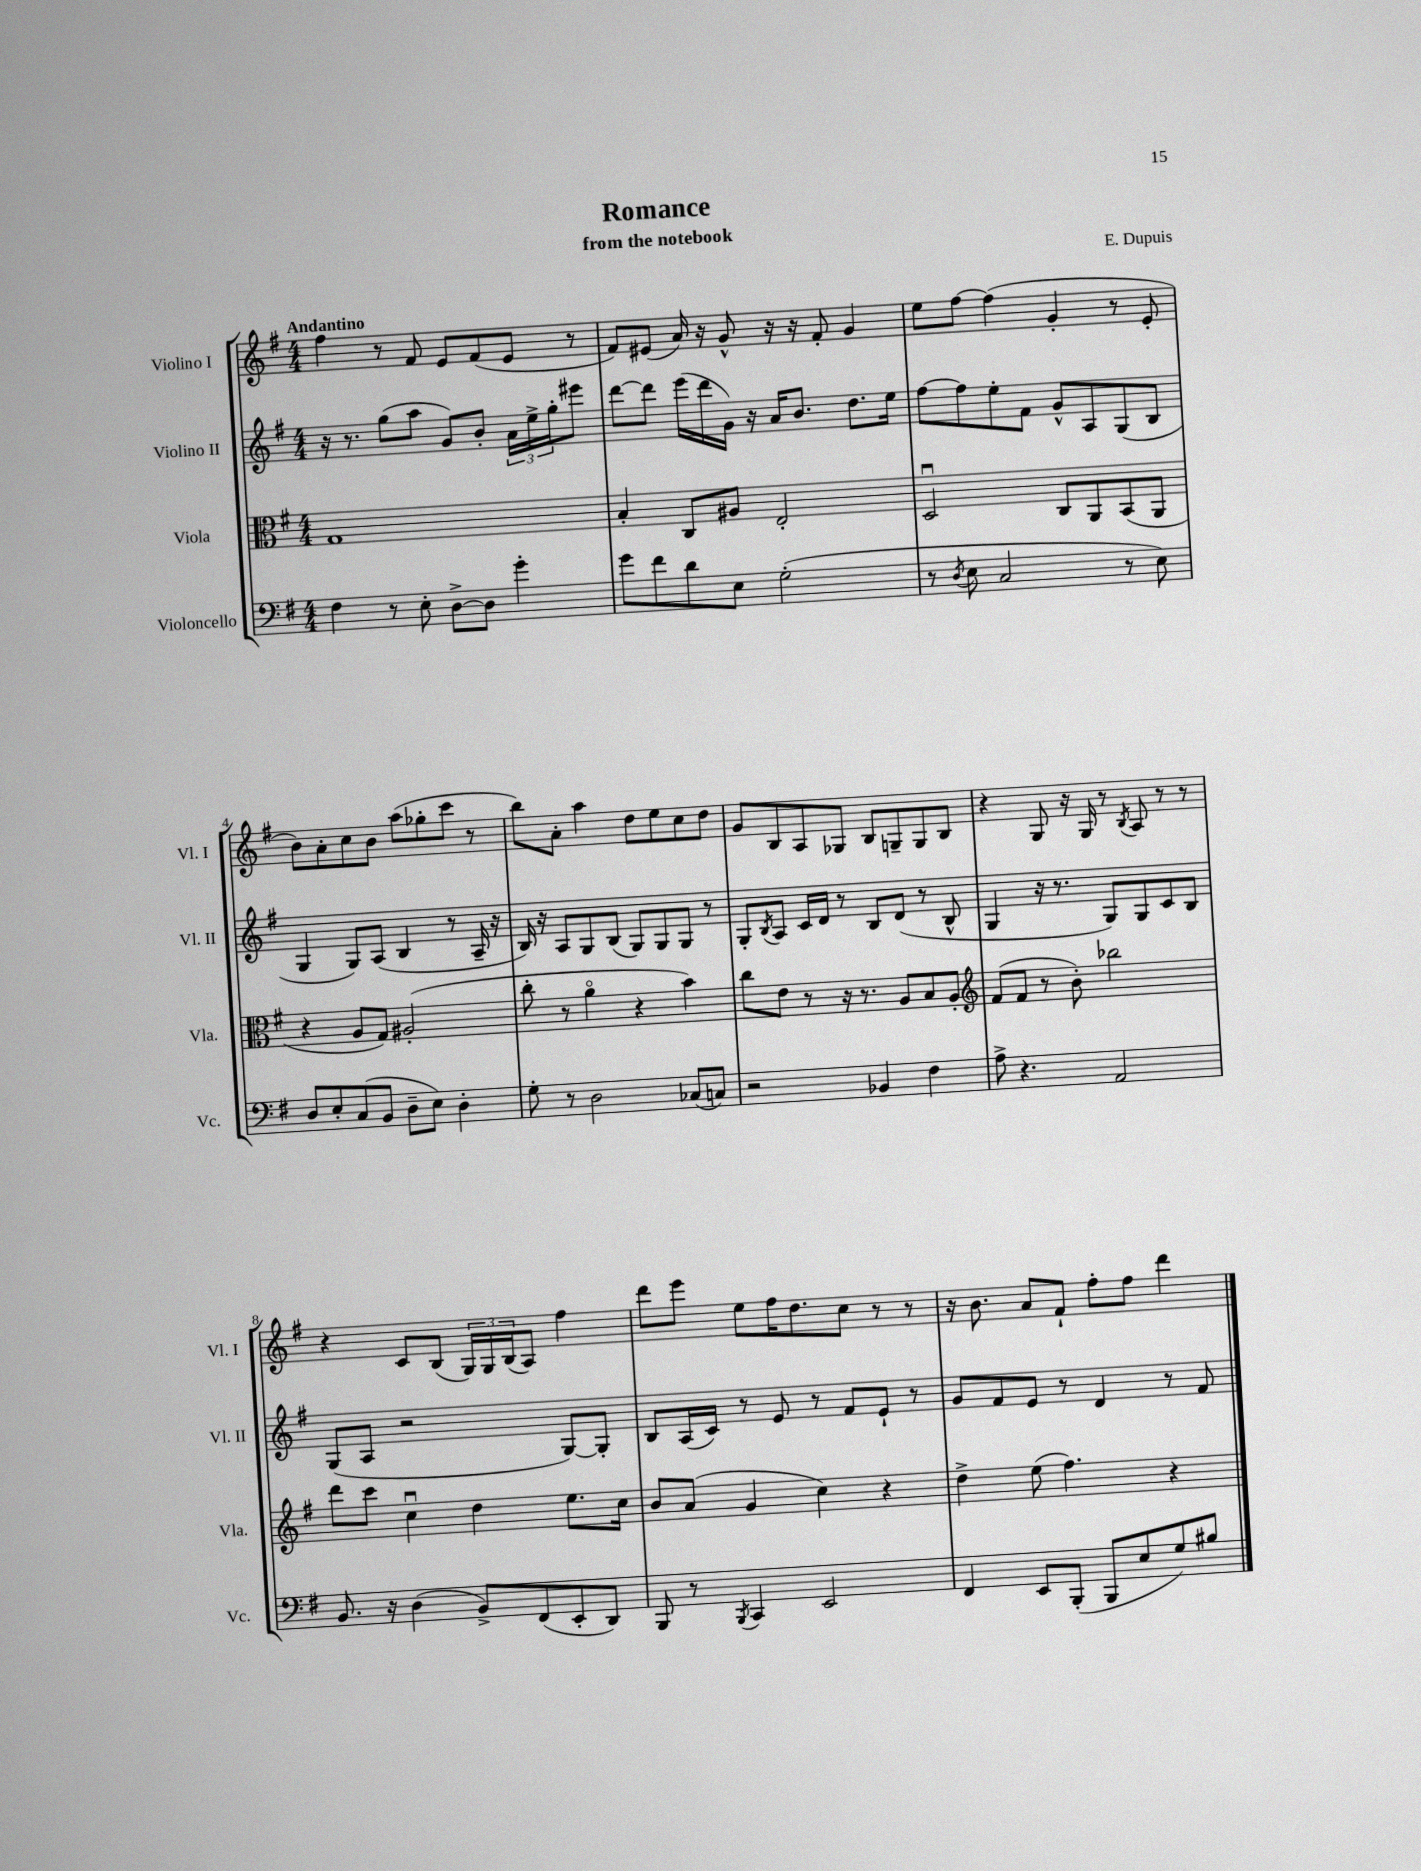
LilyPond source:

\header { title = "Romance" composer = "E. Dupuis" subtitle = "from the notebook" }
<<
\new StaffGroup <<
\new Staff = "s0" \with { instrumentName = "Violino I" shortInstrumentName = "Vl. I" } {
    \clef treble \key g \major \numericTimeSignature \time 4/4 \tempo "Andantino"
    fis''4 r8 fis'8 e'8 fis'8( e'8 r8 |
    fis'8) eis'8( a'16) r16 g'8-^ r16 r16 fis'8-. g'4 |
    e''8 fis''8~ fis''4( g'4-. r8 e'8-. |
    b'8) a'8-. c''8 b'8 a''8( ges''8-. c'''8 r8 |
    b''8) a'8-. a''4 d''8 e''8 c''8 d''8 |
    g'8 b8 a8 ges8 b8 g8-- g8 b8 |
    r4 g8 r16 g16 r8 \acciaccatura { b8 } a8 r8 r8 |
    r4 c'8 b8( \tuplet 3/2 { g16) g16 b16( } a8) fis''4 |
    d'''8 e'''8 e''8 fis''16 d''8. c''8 r8 r8 |
    r16 b'8. a'8 fis'8-! fis''8-. fis''8 d'''4 \bar "|." |
}
\new Staff = "s1" \with { instrumentName = "Violino II" shortInstrumentName = "Vl. II" } {
    \clef treble \key g \major \numericTimeSignature \time 4/4
    r16 r8. g''8( a''8 g'8) b'8-. \tuplet 3/2 { a'16 e''16-> g''16-. } eis'''8 |
    d'''8~ d'''8 e'''16( d'''16 g'16) r16 a'16 b'8. d''8. e''16 |
    fis''8~ fis''8 e''8-. fis'8 g'8-^ a8 g8( b8 |
    g4 g8) a8( b4 r8 a16-- r16 |
    b16) r16 a8 g8 b8( g8) g8 g8 r8 |
    g8-. \acciaccatura { b8 } a8 c'16 d'16 r8 b8 d'8( r8 b8-^ |
    g4 r16 r8. g8) g8 c'8 b8 |
    g8( a8 r2 g8~) g8-. |
    b8 a16( c'16) r8 e'8 r8 fis'8 e'8-! r8 |
    g'8 fis'8 e'8 r8 d'4 r8 fis'8 \bar "|." |
}
\new Staff = "s2" \with { instrumentName = "Viola" shortInstrumentName = "Vla." } {
    \clef alto \key g \major \numericTimeSignature \time 4/4
    g1 |
    b4-. c8 ais8 e2-. |
    d2\downbow c8 a,8 b,8( a,8 |
    r4 a8 g8) ais2-.( |
    c''8-. r8 a'4\flageolet r4 b'4) |
    c''8 e'8 r8 r16 r8. a8 b8 a8-. |
    \clef treble fis'8( fis'8 r8 b'8-.) bes''2 |
    d'''8 c'''8 c''4\downbow d''4 e''8. c''16 |
    b'8 a'8( g'4 c''4) r4 |
    d''4-> e''8( fis''4.) r4 \bar "|." |
}
\new Staff = "s3" \with { instrumentName = "Violoncello" shortInstrumentName = "Vc." } {
    \clef bass \key g \major \numericTimeSignature \time 4/4
    fis4 r8 e8-. d8~-> d8 g'4-. |
    g'8 fis'8 d'8 e8 g2-.( |
    r8 \acciaccatura { d8 } e8 c2 r8 e8) |
    d8 e8-. c8( b,8 d8-- e8) d4-. |
    g8-. r8 d2 ces8( c8) |
    r2 bes,4 fis4 |
    a8-> r4. a,2 |
    b,8. r16 d4( b,8->) fis,8( e,8-. d,8) |
    b,,8 r8 \acciaccatura { b,,8 } c,4 e,2 |
    fis,4 e,8 b,,8-.( b,,8 e8 g8) bis8 \bar "|." |
}
>>
>>
